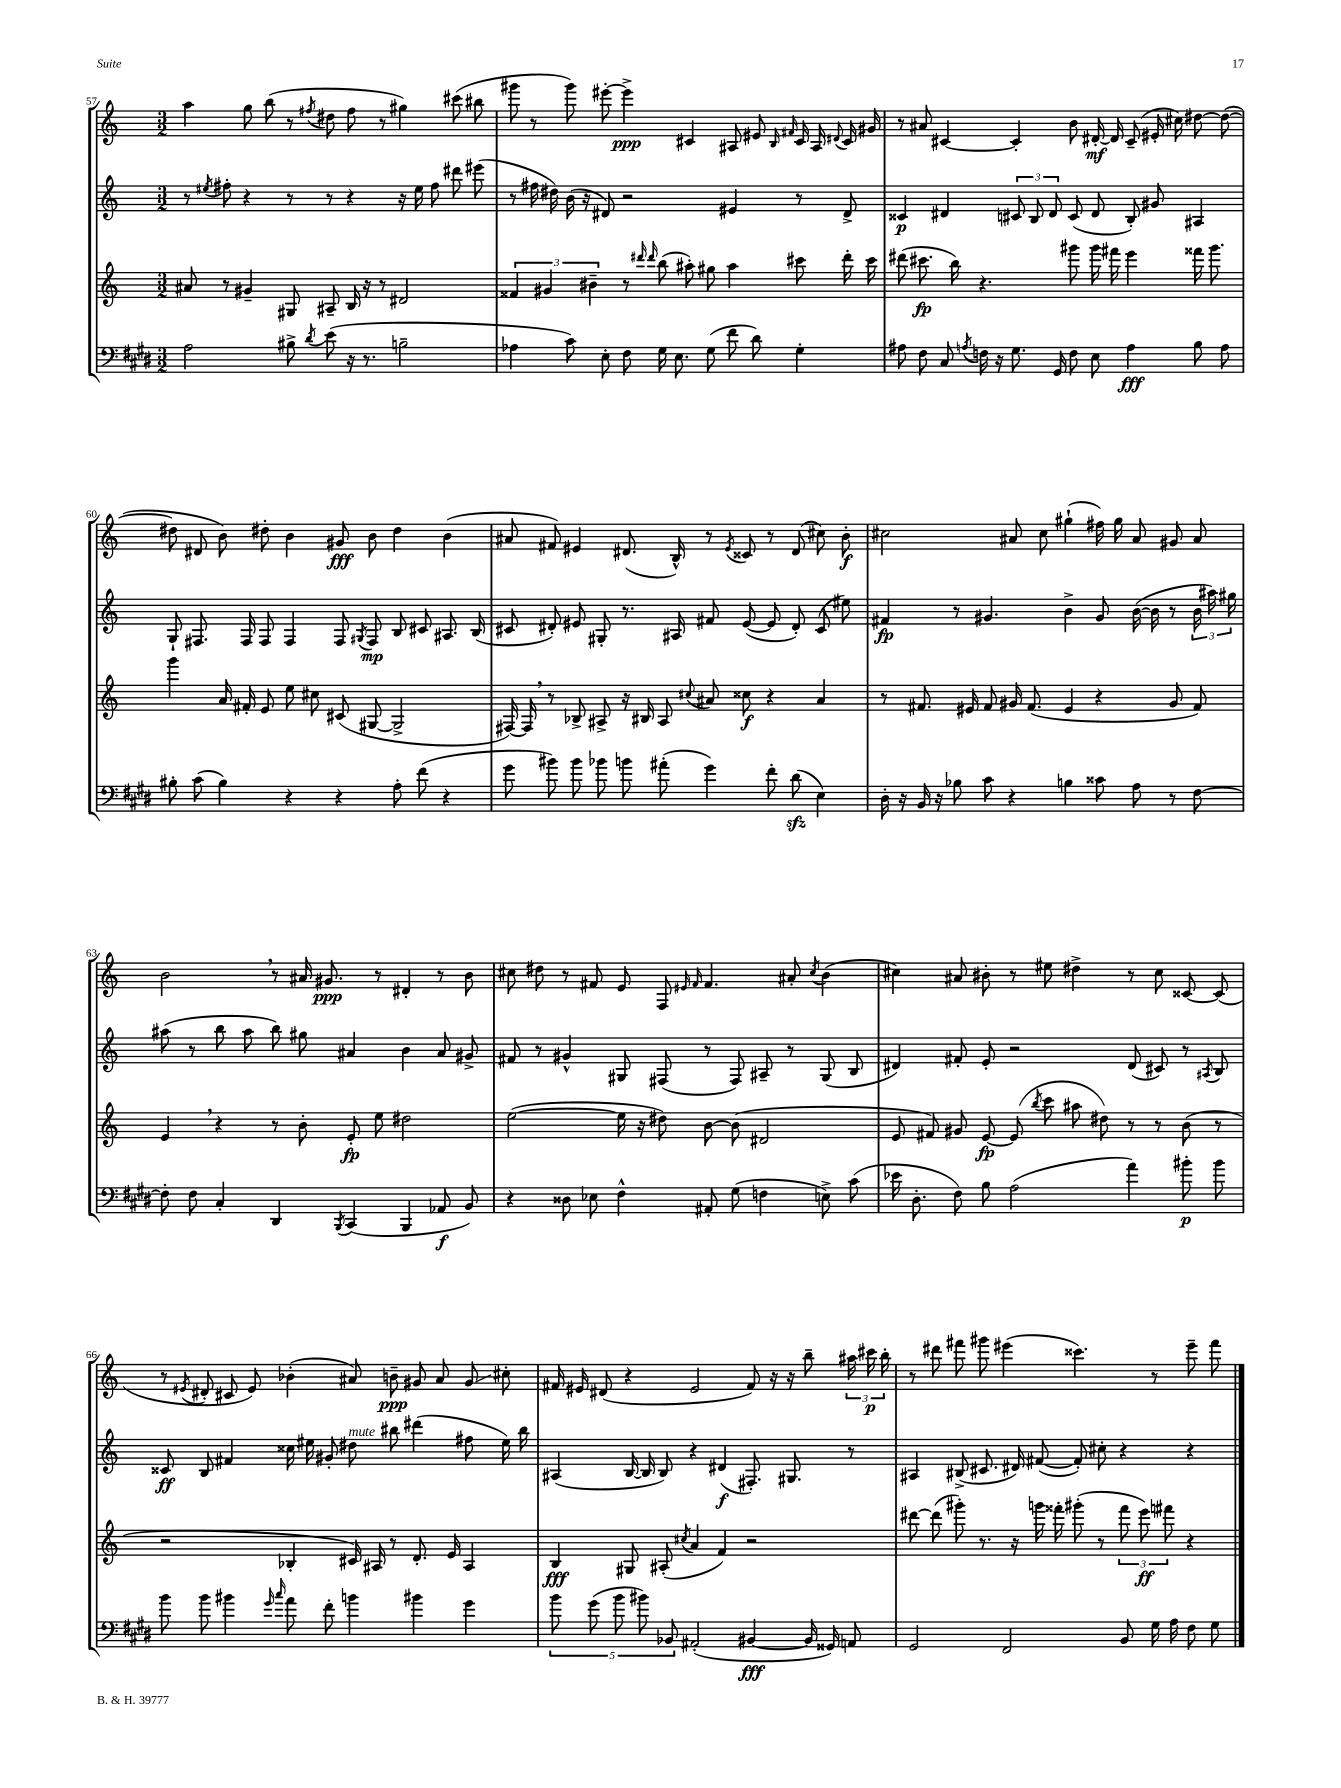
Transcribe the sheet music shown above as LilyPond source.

<<
\new StaffGroup <<
\new Staff = "s0" {
    \clef treble \key c \major \numericTimeSignature \time 3/2
    \autoBeamOff a''4 g''8 b''8( r8 \acciaccatura { fis''8 } dis''8 fis''8 r8 gis''4) cis'''8( bis''8 |
    gis'''8 r8 gis'''8) eis'''8~-. eis'''4->\ppp cis'4 ais8 eis'8 \grace { b16 fis'16 } cis'16 ais16 \appoggiatura { dis'8 } cis'16 gis'16 |
    r8 ais'8 cis'4~ cis'4-. b'8 dis'16~-.\mf dis'16 cis'8--( eis'16-. cis''16) dis''8~ dis''8~( |
    dis''8 dis'8 b'8) dis''8-. b'4 gis'8\fff b'8 dis''4 b'4( |
    ais'8 fis'8) eis'4 dis'8.( b16-^) r8 \acciaccatura { eis'8 } cisis'8 r8 dis'8( cis''8) b'8-.\f |
    cis''2 ais'8 cis''8 gis''4-!( fis''16) gis''16 ais'8 gis'8 ais'8 |
    b'2 \breathe r8 ais'16 gis'8.\ppp r8 dis'4-. r8 b'8 |
    cis''8 dis''8 r8 fis'8 e'8 f8 \grace { eis'16 fis'16 } fis'4. ais'8-. \acciaccatura { cis''8 } b'4( |
    cis''4) ais'8 bis'8-. r8 eis''8 dis''4-> r8 cis''8 cisis'8~ cisis'8( |
    r8 \acciaccatura { eis'8 } dis'8-. cis'8 eis'8) bes'4-.( ais'8) b'8--\ppp gis'8 ais'8 gis'8\glissando cis''8-. |
    fis'16 eis'16 dis'8( r4 eis'2 fis'8) r16 r16 b''8-- \tuplet 3/2 { ais''16 cis'''16\p b''16-. } |
    r8 dis'''8 fis'''8 gis'''8 eis'''4( cisis'''4.) r8 eis'''8-- fis'''8 \bar "|." |
}
\new Staff = "s1" {
    \clef treble \key c \major \numericTimeSignature \time 3/2
    \autoBeamOff r8 \acciaccatura { eis''8 } fis''8-. r4 r8 r8 r4 r16 eis''16 fis''8 dis'''8 eis'''8( |
    r8 fis''16 dis''16) b'16( r16 dis'8) r2 eis'4 r8 dis'8-> |
    cisis'4\p dis'4 \tuplet 3/2 { cis'8 b8 dis'8 } cis'8( dis'8 b8-.) gis'8 ais4 |
    g8-! fis8. fis16 fis8 fis4 fis8 \acciaccatura { gis8 } fis8\mp b8 cis'8 ais8. b16( |
    cis'8 dis'8-.) eis'8 gis8-. r8. ais16 fis'8 eis'8~( eis'8 dis'8-.) cis'8( eis''8) |
    fis'4\fp r8 gis'4. b'4-> gis'8 b'16~( b'16 r8 \tuplet 3/2 { b'16 ais''16) gis''16 } |
    ais''8( r8 b''8 ais''8 b''8) gis''8 ais'4 b'4 ais'8 gis'8-> |
    fis'8 r8 gis'4-^ gis8 fis8( r8 fis8) ais8-- r8 gis8( b8 |
    dis'4) fis'8-. e'8-. r2 dis'8( cis'8) r8 \acciaccatura { ais8 } b8 |
    cisis'8\ff b8 fis'4 cisis''16 eis''16 gis'8-. dis''8^\markup { \italic "mute" } bis''8 dis'''4( fis''8 eis''16) bis''16 |
    ais4( b16~ b16 b8) r4 dis'4\f( fis8.-.) gis8. r8 |
    ais4 bis8->( cis'8. dis'16) fis'8~( fis'8-.) cis''8-. r4 r4 \bar "|." |
}
\new Staff = "s2" {
    \clef treble \key c \major \numericTimeSignature \time 3/2
    \autoBeamOff ais'8 r8 gis'4-- gis8 ais8-- b16 r16 r8 dis'2 |
    \tuplet 3/2 { fisis'4 gis'4 bis'4-- } r8 \grace { dis'''16 dis'''16 } b''8( ais''8-.) gis''8 ais''4 cis'''8 dis'''16-. cis'''16 |
    dis'''8( cis'''8.\fp b''16) r4. gis'''8 gis'''16 fis'''16 e'''4 fisis'''16 gis'''8. |
    g'''4 a'16 fis'16-. e'8 e''8 cis''8 cis'8( gis8~ gis2-> |
    fis16~) fis16 \breathe r8 bes8-> ais8-> r16 bis16 ais8 \appoggiatura { cis''8 } ais'8 cisis''8\f r4 ais'4 |
    r8 fis'8. eis'16 fis'8 gis'16 fis'8.( eis'4 r4 gis'8 fis'8) |
    e'4 \breathe r4 r8 b'8-. e'8-.\fp e''8 dis''2 |
    e''2~( e''16 r16 dis''8) b'8~ b'8( dis'2 |
    e'8 fis'8) gis'8 e'8~\fp e'8( \acciaccatura { b''8 } c'''8 ais''8 dis''8) r8 r8 b'8( r8 |
    r2 bes4-. cis'16) ais16 r8 d'8.-. e'16 ais4 |
    b4\fff gis8 ais8-.( \acciaccatura { cis''8 } a'4 f'4) r2 |
    dis'''8~ dis'''8( gis'''8-.) r8. r16 g'''16 fisis'''16-. gis'''8-.( r8 \tuplet 3/2 { fisis'''8 e'''8\ff) fis'''8 } r4 \bar "|." |
}
\new Staff = "s3" {
    \clef bass \key e \major \numericTimeSignature \time 3/2
    \autoBeamOff a2 bis8-> \acciaccatura { dis'8 } e'8( r16 r8. b2-- |
    aes4 cis'8) e8-. fis8 gis16 e8. gis8( fis'8 dis'8) gis4-. |
    ais8 fis8 cis8 \acciaccatura { a8 } f16 r16 gis8. gis,16 f8 e8 a4\fff b8 a8 |
    bis8-. cis'8( bis4) r4 r4 a8-. fis'8( r4 |
    gis'8 bis'8) bis'8 bes'8 b'8 ais'8-.( gis'4) fis'8-. dis'8\sfz( e4) |
    dis16-. r16 b,16 r16 bes8 cis'8 r4 b4 cisis'8 a8 r8 fis8~ |
    fis8-. fis8 cis4-. dis,4 \acciaccatura { b,,8 } cis,4( b,,4 aes,8\f b,8) |
    r4 disis8 ees8 fis4-^ ais,8-. gis8( f4 e8->) cis'8( |
    ees'16 dis8.-. fis8) b8 a2( a'4) bis'8-.\p bis'8 |
    b'8 b'8 bis'4 \grace { gis'16 cis''16 } a'8 fis'8-. b'4 bis'4 gis'4 |
    \tuplet 5/4 { b'8 gis'8( b'8 bis'8) bes,8 } ais,2-.( bis,4~\fff bis,16 gisis,16) a,8 |
    gis,2 fis,2 b,8 gis16 a16 fis8 gis8 \bar "|." |
}
>>
>>
\layout { \context { \Score currentBarNumber = #57 } }
